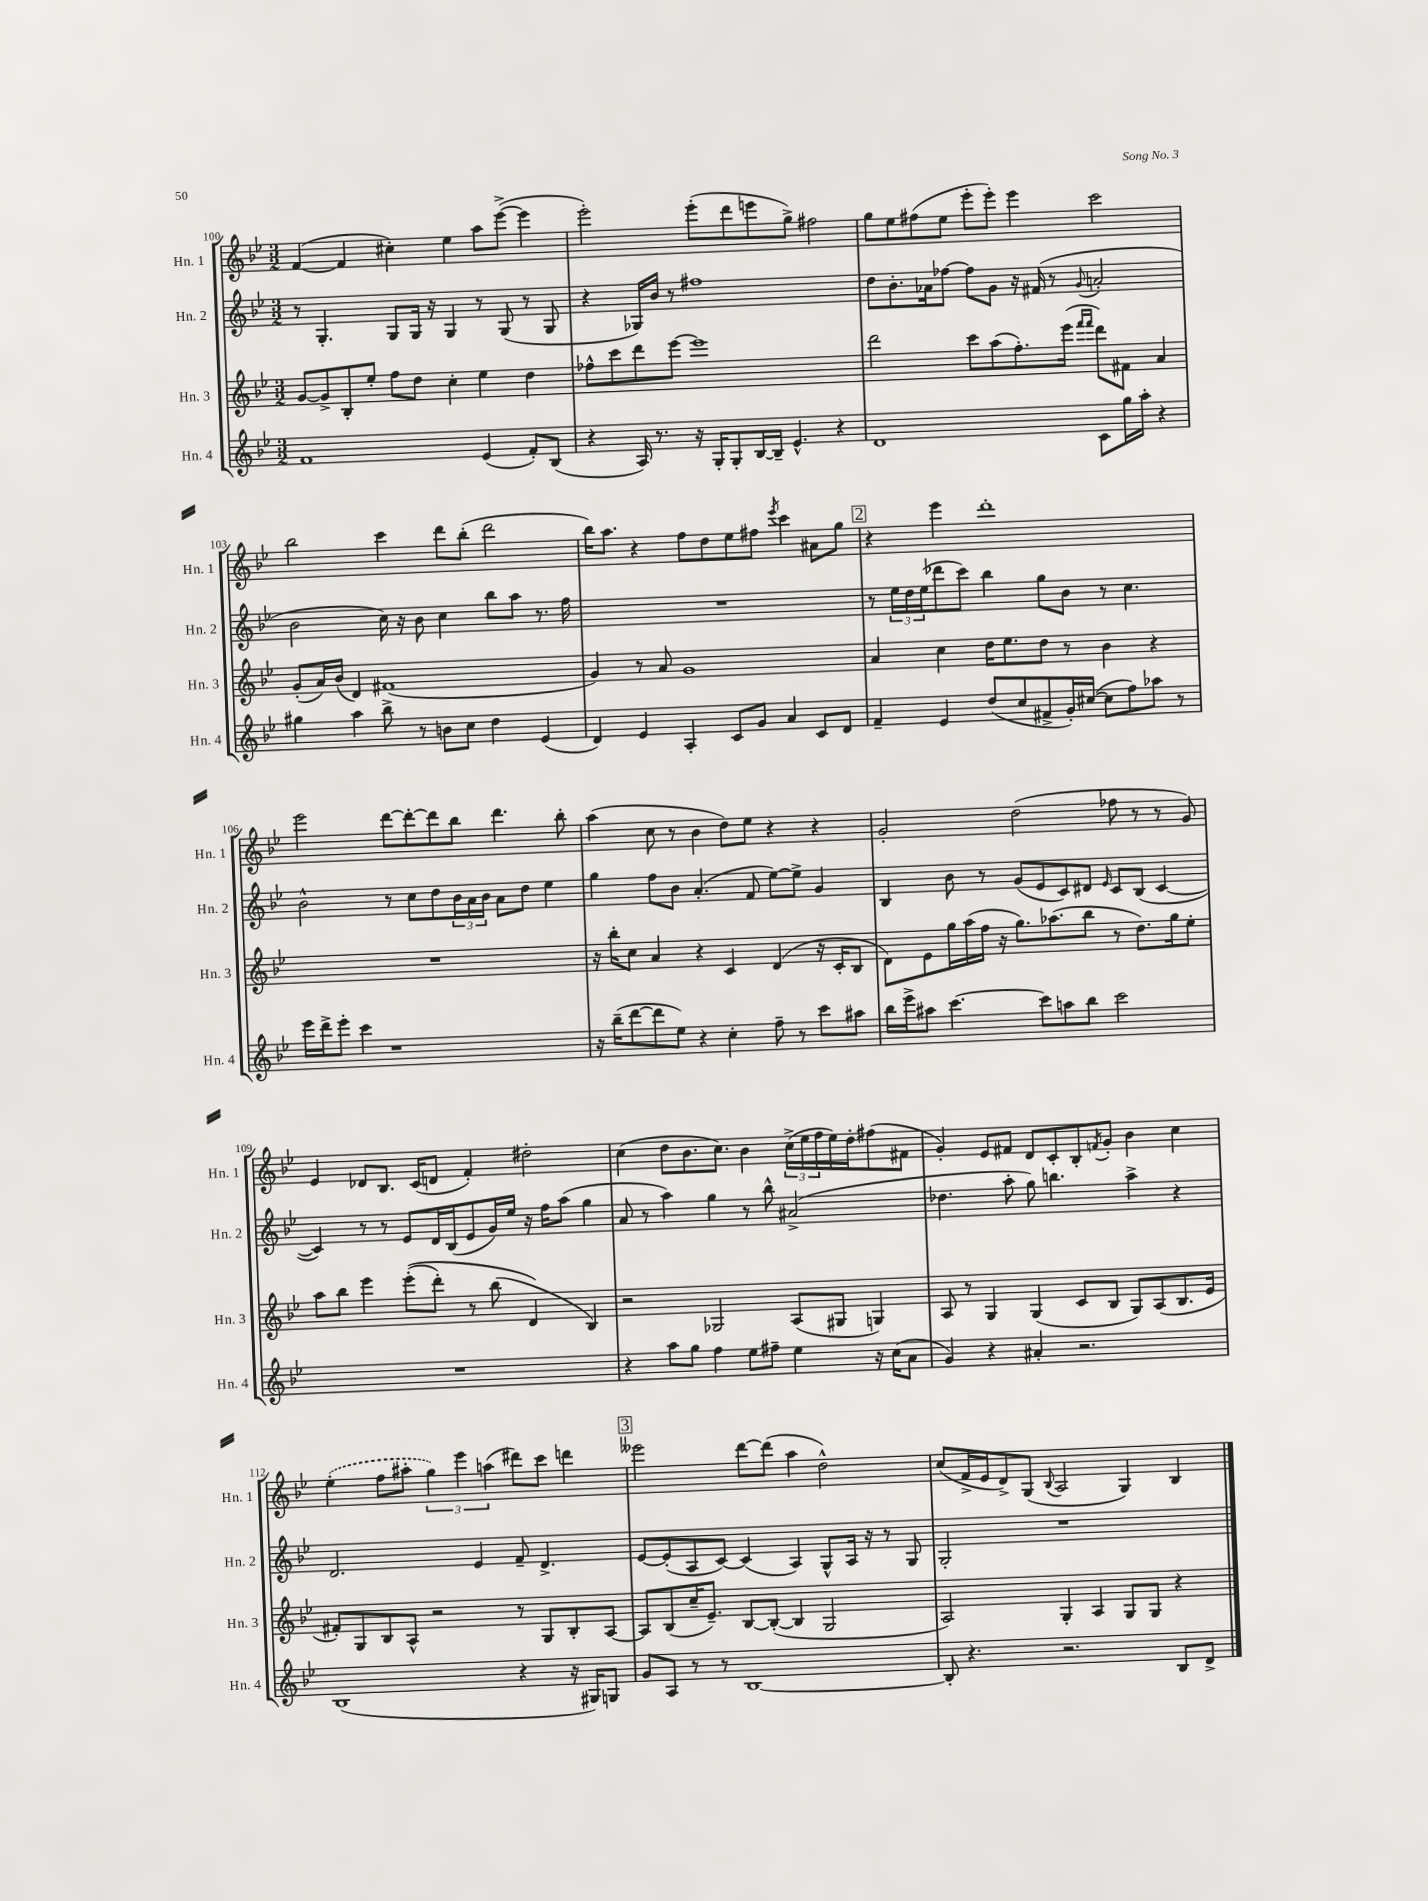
<<
\new StaffGroup <<
\new Staff = "s0" \with { instrumentName = "Hn. 1" shortInstrumentName = "Hn. 1" } {
    \clef treble \key bes \major \numericTimeSignature \time 3/2
    f'4~( f'4 cis''4-.) ees''4 a''8 ees'''8~->( ees'''4 |
    ees'''2-.) ees'''8-.( d'''8 e'''8 g''8->) fis''2 |
    g''8 ees''8 fis''8( ees''8 ees'''8-. ees'''8-.) ees'''4 c'''2 |
    bes''2 c'''4 d'''8 bes''8-.( d'''2 |
    bes''16) a''8. r4 f''8 d''8 ees''8 fis''8 \acciaccatura { ees'''8 } c'''4 ais'8 g''8 |
    \mark \markup { \box "2" } r4 ees'''4 d'''1-. |
    ees'''2 d'''8~ d'''8~-. d'''8 bes''8 d'''4. bes''8-. |
    a''4( c''8 r8 bes'4 d''8) ees''8 r4 r4 |
    g'2-. d''2( fes''8 r8 r8 g'8) |
    ees'4 des'8 bes8. c'16( d'8 f'4-.) dis''2-. |
    c''4( d''8 bes'8. c''8.) bes'4 \tuplet 3/2 { c''16->( ees''16 f''16 } ees''16) d''16-. fis''8( fis'8 |
    g'4-.) ees'8 fis'8 d'8 c'8-. bes8-. \acciaccatura { f'8 } g'8-. bes'4 c''4 |
    \once \slurDashed ees''4-.( f''8 ais''8-. \tuplet 3/2 { g''4) ees'''4 a''4( } dis'''8) c'''8 d'''4 |
    \mark \markup { \box "3" } eeses'''2 d'''8~ d'''8( a''4 d''2-^) |
    c''8( f'16-> ees'16 d'8->) g8( \appoggiatura { bes8 } a2 g4) bes4 \bar "|." |
}
\new Staff = "s1" \with { instrumentName = "Hn. 2" shortInstrumentName = "Hn. 2" } {
    \clef treble \key bes \major \numericTimeSignature \time 3/2
    r8 g4.-. g8 g16 r16 g4 r8 g8( r8 g8 |
    r4 ges16) bes'16 r8 fis''1 |
    d''8 bes'8.-. aes'16 fes''8~ fes''8 g'8 r16 fis'16( r8 \appoggiatura { g'8 } a'2-. |
    bes'2 c''16) r16 bes'8 c''4 bes''8 a''8 r8. f''16 |
    R1. |
    \mark \markup { \box "2" } r8 \tuplet 3/2 { ees''16 d''16 ees''16( } des'''8 c'''8) bes''4 g''8 bes'8 r8 c''4. |
    bes'2-^ r8 c''8 d''8 \tuplet 3/2 { bes'16 a'16 bes'16 } a'8 d''8 ees''4 |
    g''4 f''8 bes'8 a'4.-.( f'8 ees''8~) ees''8-> g'4 |
    bes4 bes'8 r8 g'8( ees'8 c'8) dis'8 \grace { ees'16 } c'8 bes8( c'4~ |
    c'4) r8 r8 ees'8 d'16 bes16( ees'8 g'16) ees''16 r16 f''16 a''8( g''4 |
    a'8 r8 a''4) g''4 r8 bes''8-^ ais'2->( |
    des''4. a''8-. g''8) b''4. a''4-> r4 |
    d'2. ees'4 f'8-- d'4.-> |
    \mark \markup { \box "3" } ees'8~ ees'8-.( a8 c'8~) c'4( a4) g8-^ a16 r16 r8 g8 |
    g2-. r1 \bar "|." |
}
\new Staff = "s2" \with { instrumentName = "Hn. 3" shortInstrumentName = "Hn. 3" } {
    \clef treble \key bes \major \numericTimeSignature \time 3/2
    g'8~ g'8-> bes8-. ees''8-. f''8 d''8 c''4-. ees''4 d''4 |
    fes''8-^ c'''8 d'''8 ees'''8~ ees'''1 |
    d'''2 c'''8 a''8( f''8.-.) ees'''16( \grace { f'''16 f'''16 } d'''8) fis'8 a'4 |
    g'8-.( a'16) bes'16( d'4) fis'1( |
    g'4) r8 a'8 g'1 |
    \mark \markup { \box "2" } a'4 c''4 d''16 ees''8. d''8 r8 bes'4 r4 |
    R1. |
    r16 bes''16-. c''8 a'4 r4 c'4 d'4( r16 c'16-. bes8 |
    d'8) ees'8 g''16 a''16( f''16 r16 g''8.) aes''8.( bes''8 r8 d''8.) g''16 ees''8-. |
    a''8 bes''8 ees'''4 ees'''8-.(\( d'''8-.) r8 bes''8( d'4\) bes4) |
    r2 ges2 a8( gis8 g4) |
    a8 r8 g4 g4( c'8 bes8 g8) a8( bes8. ees'16 |
    fis'8-.) g8 bes8 a8-^ r2 r8 g8 bes8-. a8~ |
    \mark \markup { \box "3" } a8 bes8( c''16-- ees'8.--) bes8~ bes8~-.( bes4 g2 |
    a2) g4-. a4 g8 g8 r4 \bar "|." |
}
\new Staff = "s3" \with { instrumentName = "Hn. 4" shortInstrumentName = "Hn. 4" } {
    \clef treble \key bes \major \numericTimeSignature \time 3/2
    f'1 ees'4( f'8-.) bes8( |
    r4 a16) r8. r16 g16-. g8-. bes16~ bes16-- ees'4.-^ r4 |
    d'1 c'8 g''16 a''16-. r4 |
    gis''4 a''4 bes''8-> r8 b'8 c''8 d''4 ees'4( |
    d'4) ees'4 a4-. c'8 g'8 a'4 c'8 d'8 |
    \mark \markup { \box "2" } f'4-- ees'4 d''8( c''8 fis'8-> g'16-.) cis''16~( cis''8 f''8) aes''8 r8 |
    ees'''16 d'''16-> ees'''8-. c'''4 r1 |
    r16 bes''16--( d'''8~ d'''8 ees''8) r4 c''4-. f''8-- r8 c'''8 ais''8 |
    bes''16 ees'''16-> ais''8 c'''4.~ c'''8 a''8 bes''8 c'''2 |
    R1. |
    r4 a''8 g''8 f''4 ees''8 fis''8-- ees''4 r16 c''16( a'8 |
    g'4) r4 ais'4-. r2. |
    bes1( r4 r16 gis16) g8 |
    \mark \markup { \box "3" } g'8 a8 r8 r8 bes1~ |
    bes8-. r4. r2. bes8 d'8-> \bar "|." |
}
>>
>>
\layout { \context { \Score currentBarNumber = #100 } }
